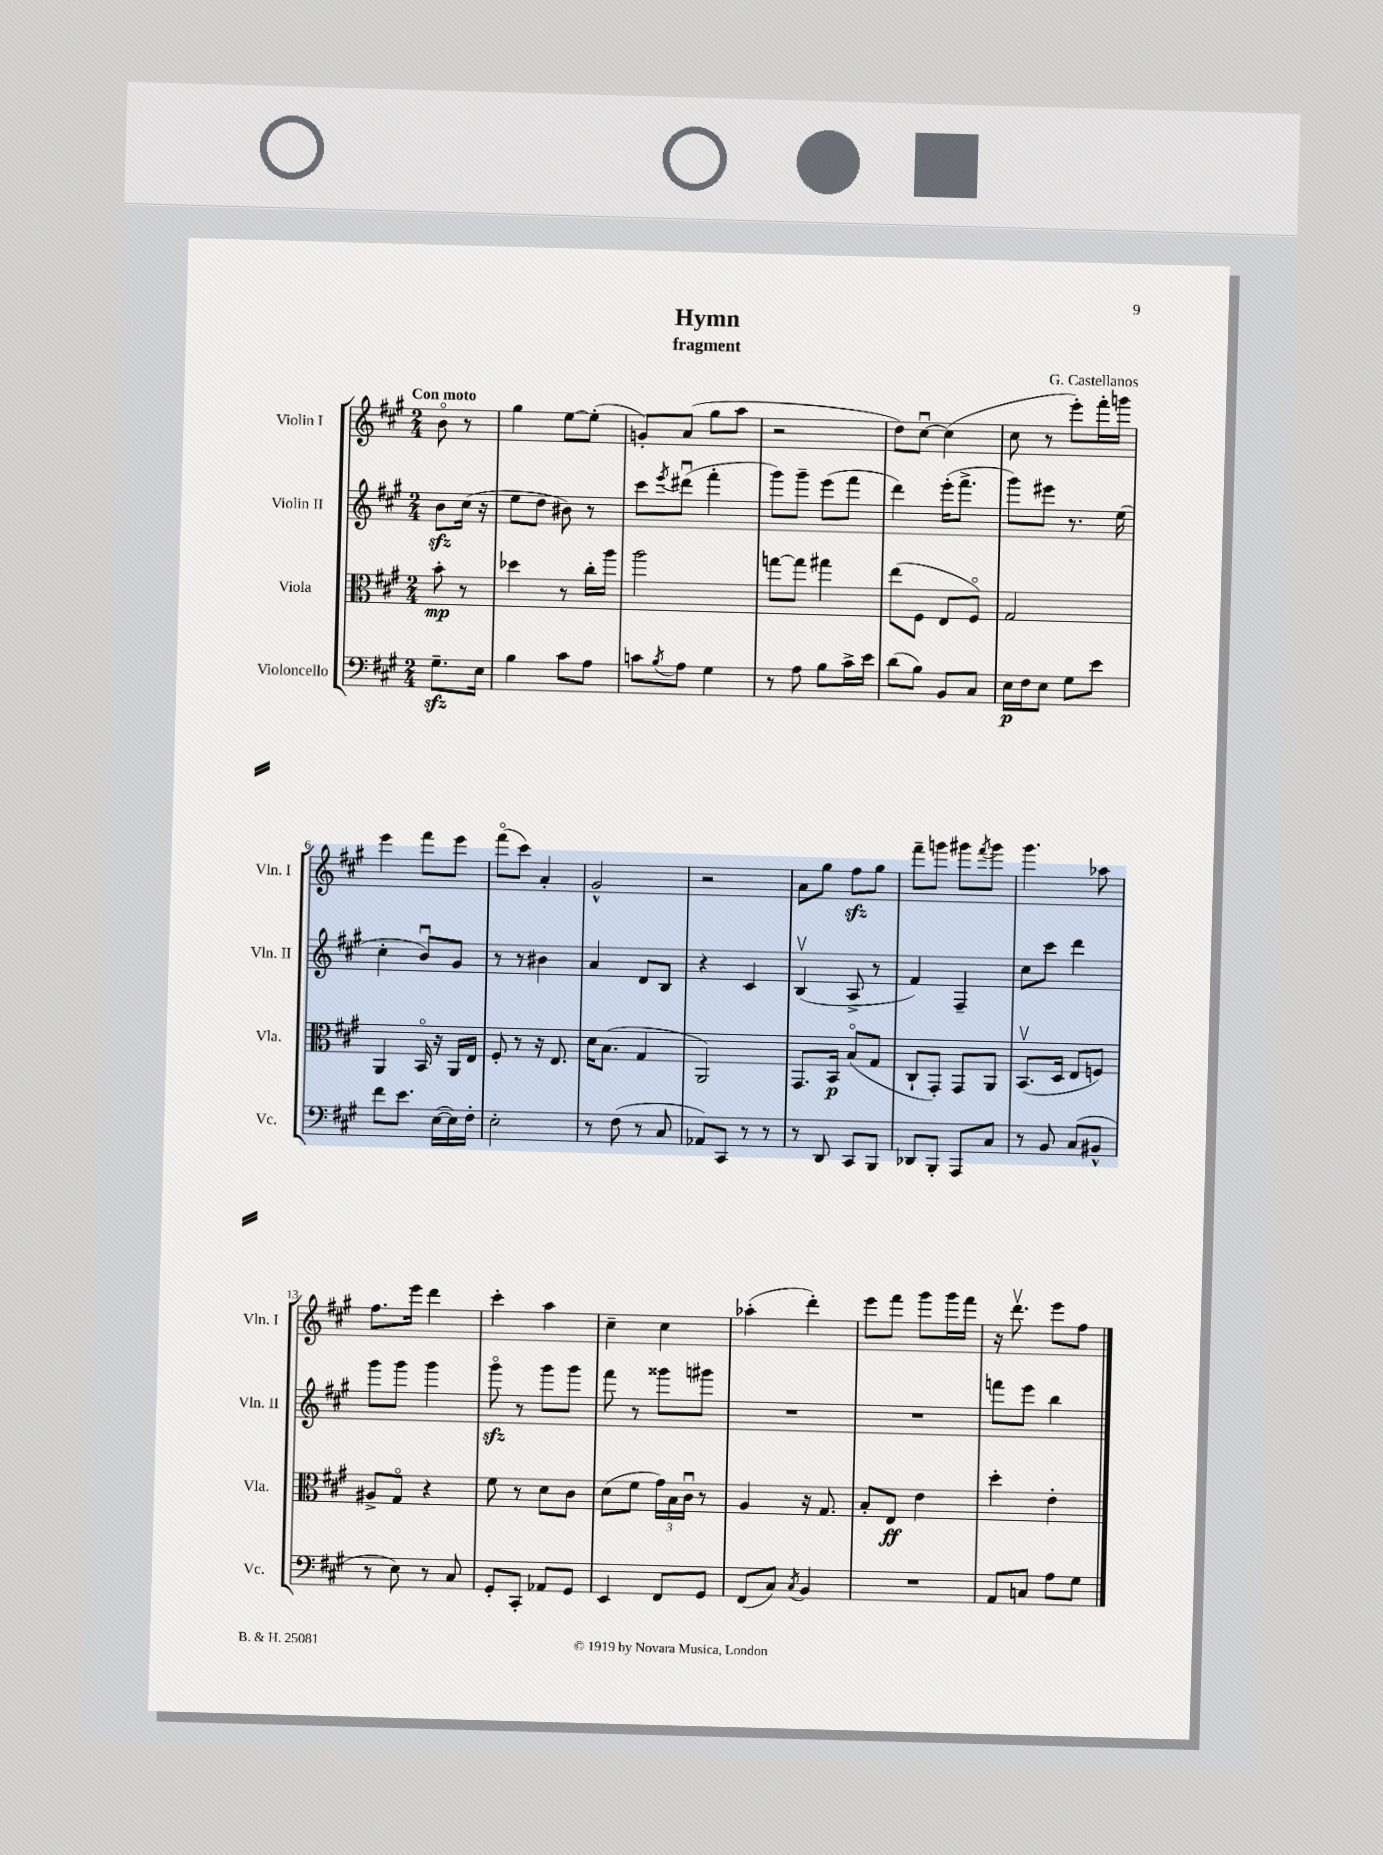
\header { title = "Hymn" composer = "G. Castellanos" subtitle = "fragment" }
<<
\new StaffGroup <<
\new Staff = "s0" \with { instrumentName = "Violin I" shortInstrumentName = "Vln. I" } {
    \clef treble \key a \major \numericTimeSignature \time 2/4 \partial 4 \tempo "Con moto"
    b'8\flageolet r8 |
    gis''4 e''8~ e''8-.( |
    g'8-.) a'8( gis''8 a''8 |
    r2 |
    d''8) cis''8~\downbow cis''4( |
    cis''8 r8 e'''8-.) fis'''16-. g'''16 |
    e'''4 fis'''8 e'''8 |
    fis'''8\flageolet( cis'''8) a'4-. |
    gis'2-^ |
    r2 |
    a'8 gis''8 fis''8\sfz gis''8 |
    fis'''8-- g'''8 gis'''8 \acciaccatura { fis'''8 } gis'''8 |
    gis'''4. aes''8 |
    fis''8. e'''16 d'''4 |
    cis'''4-. a''4 |
    cis''4-- cis''4 |
    aes''4-.( d'''4-.) |
    e'''8 fis'''8 gis'''8 gis'''16 fis'''16 |
    r16 d'''8.\upbow e'''8 fis''8 \bar "|." |
}
\new Staff = "s1" \with { instrumentName = "Violin II" shortInstrumentName = "Vln. II" } {
    \clef treble \key a \major \numericTimeSignature \time 2/4 \partial 4
    b'8\sfz cis''16( r16 |
    e''8 d''8 bis'8) r8 |
    cis'''8 \acciaccatura { e'''8 } dis'''8\downbow( fis'''4-. |
    gis'''8) gis'''8-- e'''8( fis'''8 |
    d'''4) e'''16-.( fis'''8.-> |
    gis'''8) eis'''8 r8. e''16( |
    cis''4-. b'8\downbow) gis'8 |
    r8 r8 bis'4 |
    a'4 d'8 b8 |
    r4 cis'4 |
    b4\upbow( a8-> r8 |
    fis'4) fis4-- |
    cis''8 cis'''8 d'''4 |
    gis'''8 gis'''8 gis'''4 |
    gis'''8\flageolet\sfz r8 gis'''8 gis'''8 |
    fis'''8 r8 gisis'''8 gis'''8 |
    R2 |
    R2 |
    f'''8 e'''8 b''4 \bar "|." |
}
\new Staff = "s2" \with { instrumentName = "Viola" shortInstrumentName = "Vla." } {
    \clef alto \key a \major \numericTimeSignature \time 2/4 \partial 4
    b'8-.\mp r8 |
    des''4 r8 cis''16-. a''16 |
    a''2 |
    g''8~ g''8 gis''4 |
    e''8( fis8 e8 fis8\flageolet) |
    gis2 |
    a,4 b,16\flageolet r16 a,16 e16 |
    fis8-. r8 r16 e8. |
    d'16 b8.( gis4 |
    a,2) |
    gis,8. b,16\p b8\flageolet( gis8 |
    cis8-! gis,8-.) gis,8 a,8 |
    b,8.\upbow( d16 e8 f8) |
    ais8-> gis8\flageolet r4 |
    fis'8 r8 d'8 cis'8 |
    d'8( fis'8 \tuplet 3/2 { gis'16) b16 cis'16\downbow } r8 |
    a4 r16 gis8. |
    b8-. e8\ff e'4 |
    d''4-. e'4-. \bar "|." |
}
\new Staff = "s3" \with { instrumentName = "Violoncello" shortInstrumentName = "Vc." } {
    \clef bass \key a \major \numericTimeSignature \time 2/4 \partial 4
    gis8.--\sfz e16 |
    b4 cis'8 a8 |
    c'8 \acciaccatura { b8 } a8 gis4 |
    r8 a8 b8 cis'16-> e'16 |
    d'8( b8) b,8 cis8 |
    e16\p fis16 e8 gis8 e'8 |
    fis'8 e'8. e16~( e16) fis16-. |
    e2-. |
    r8 fis8( r8 cis8 |
    aes,8) cis,8 r8 r8 |
    r8 d,8 cis,8 b,,8 |
    des,8 b,,8-. a,,8 cis8 |
    r8 b,8 cis8( bis,8-^ |
    r8 e8) r8 cis8 |
    gis,8-. cis,8-. aes,8 gis,8 |
    e,4 fis,8 gis,8 |
    fis,8( cis8) \acciaccatura { cis8 } b,4 |
    R2 |
    a,8 c8 a8 gis8 \bar "|." |
}
>>
>>
